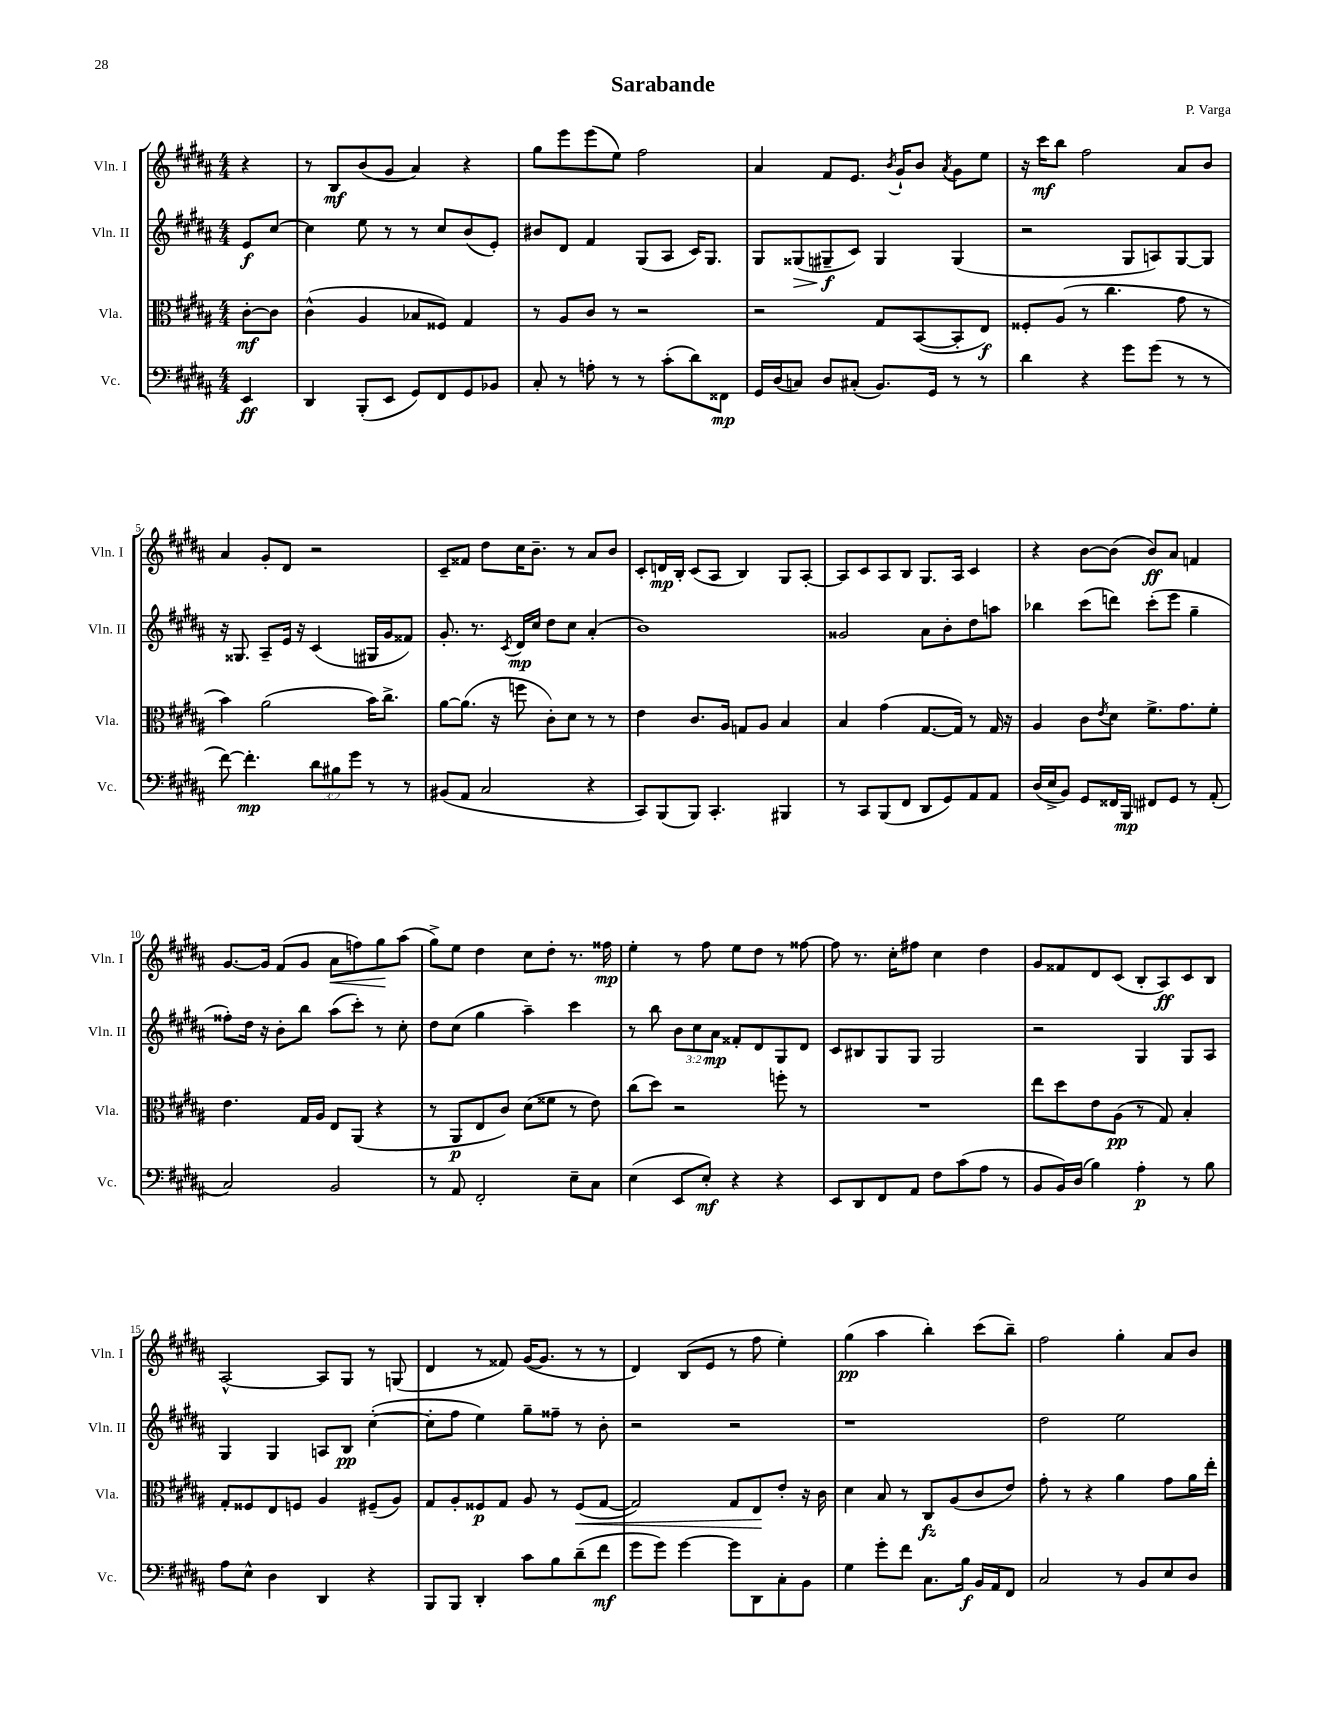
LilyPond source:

\header { title = "Sarabande" composer = "P. Varga" }
<<
\new StaffGroup <<
\new Staff = "s0" \with { instrumentName = "Vln. I" shortInstrumentName = "Vln. I" } {
    \clef treble \key b \major \numericTimeSignature \time 4/4 \partial 4
    r4 |
    r8 b8\mf b'8( gis'8 ais'4) r4 |
    gis''8 e'''8 e'''8( e''8) fis''2 |
    ais'4 fis'8 e'8. \acciaccatura { b'8 } gis'16-! b'8 \acciaccatura { ais'8 } gis'8 e''8 |
    r16 cis'''16\mf b''8 fis''2 ais'8 b'8 |
    ais'4 gis'8-. dis'8 r2 |
    cis'8-- fisis'8 dis''8 cis''16 b'8.-- r8 ais'8 b'8 |
    cis'8-. d'16\mp b16-. cis'8( ais8 b4) gis8 ais8~-. |
    ais8 cis'8 ais8 b8 gis8. ais16 cis'4 |
    r4 b'8~ b'8( b'8\ff) ais'8 f'4 |
    gis'8.~ gis'16 fis'8( gis'8 ais'8\< f''8) gis''8\! ais''8( |
    gis''8->) e''8 dis''4 cis''8 dis''8-. r8. fisis''16\mp |
    e''4-. r8 fis''8 e''8 dis''8 r8 fisis''8~ |
    fisis''8 r8. cis''16-. fis''8 cis''4 dis''4 |
    gis'8 fisis'8 dis'8 cis'8( b8-. ais8\ff) cis'8 b8 |
    ais2~-^ ais8 gis8 r8 g8( |
    dis'4 r8 fisis'8) gis'16~( gis'8. r8 r8 |
    dis'4) b8( e'8 r8 fis''8 e''4-.) |
    gis''4\pp( ais''4 b''4-.) cis'''8( b''8--) |
    fis''2 gis''4-. ais'8 b'8 \bar "|." |
}
\new Staff = "s1" \with { instrumentName = "Vln. II" shortInstrumentName = "Vln. II" } {
    \clef treble \key b \major \numericTimeSignature \time 4/4 \override Staff.TupletNumber.text = #tuplet-number::calc-fraction-text \partial 4
    e'8\f cis''8~ |
    cis''4 e''8 r8 r8 cis''8 b'8( e'8-.) |
    bis'8 dis'8 fis'4 gis8( ais8 cis'16) gis8. |
    gis8 gisis8\>( gis8--\f\! cis'8) gis4 gis4( |
    r2 gis8 a8) gis8~ gis8 |
    r16 gisis8. ais8-- e'16 r16 cis'4( gis16 gis'16 fisis'8) |
    gis'8.-. r8. \acciaccatura { cis'8 } dis'16\mp cis''16 dis''8 cis''8 ais'4-.( |
    b'1) |
    gisis'2 ais'8 b'8-. dis''8 a''8 |
    bes''4 cis'''8( d'''8) cis'''8-.( e'''8 gis''4-- |
    fisis''8-.) dis''16 r16 b'8-. b''8 ais''8( cis'''8-.) r8 cis''8-. |
    dis''8 cis''8( gis''4 ais''4--) cis'''4 |
    r8 b''8 \tuplet 3/2 { b'8 cis''8 ais'8\mp } fisis'8-. dis'8 gis8 dis'8 |
    cis'8 bis8 gis8 gis8 gis2 |
    r2 gis4 gis8 ais8 |
    gis4 gis4 a8 b8\pp cis''4~-.( |
    cis''8-. fis''8 e''4) gis''8-- fisis''8-- r8 b'8-. |
    r2 r2 |
    r1 |
    dis''2 e''2 \bar "|." |
}
\new Staff = "s2" \with { instrumentName = "Vla." shortInstrumentName = "Vla." } {
    \clef alto \key b \major \numericTimeSignature \time 4/4 \partial 4
    cis'8~-.\mf cis'8 |
    cis'4-^( ais4 bes8 fisis8) gis4 |
    r8 ais8 cis'8 r8 r2 |
    r2 gis8 b,8~( b,8-. e8\f) |
    fisis8-. ais8( r8 cis''4. gis'8 r8 |
    b'4) ais'2( b'16) cis''8.-> |
    ais'8~ ais'8.( r16 f''8 cis'8-.) dis'8 r8 r8 |
    e'4 cis'8. ais16 g8 ais8 b4 |
    b4 gis'4( gis8.~ gis16) r8 gis16 r16 |
    ais4 cis'8 \acciaccatura { e'8 } dis'8 fis'8.-> gis'8. fis'8-. |
    e'4. gis16 ais16 e8 ais,8( r4 |
    r8 ais,8\p e8 cis'8) dis'8( fisis'8 r8 e'8) |
    cis''8( dis''8) r2 f''8-. r8 |
    R1 |
    e''8 dis''8 e'8 ais8\pp( r8 gis8) b4-. |
    gis8-. fisis8 e8 f8 ais4 fis8--( ais8) |
    gis8 ais8-. fisis8\p gis8 ais8 r8 fisis8\<( gis8~ |
    gis2) gis8 e8\! e'8-. r16 cis'16 |
    dis'4 b8 r8 cis8\fz ais8( cis'8 e'8) |
    gis'8-. r8 r4 ais'4 gis'8 ais'16 e''16-. \bar "|." |
}
\new Staff = "s3" \with { instrumentName = "Vc." shortInstrumentName = "Vc." } {
    \clef bass \key b \major \numericTimeSignature \time 4/4 \override Staff.TupletNumber.text = #tuplet-number::calc-fraction-text \partial 4
    e,4\ff |
    dis,4 b,,8-.( e,8 gis,8) fis,8 gis,8 bes,8 |
    cis8-. r8 a8-. r8 r8 cis'8-.( dis'8) fisis,8\mp |
    gis,16 dis16( c8) dis8 cis8-.( b,8.) gis,16 r8 r8 |
    dis'4 r4 gis'8 gis'8( r8 r8 |
    fis'8~) fis'4.-.\mp \tuplet 3/2 { dis'8 bis8 gis'8 } r8 r8 |
    bis,8( ais,8 cis2 r4 |
    cis,8) b,,8( b,,8) cis,4.-. bis,,4 |
    r8 cis,8 b,,8( fis,8 dis,8 gis,8) ais,8 ais,8 |
    dis16( e16-> b,8) gis,8 fisis,16 b,,16\mp fis,8 gis,8 r8 ais,8-.( |
    cis2) b,2 |
    r8 ais,8 fis,2-. e8-- cis8 |
    e4( e,8 e8-.\mf) r4 r4 |
    e,8 dis,8 fis,8 ais,8 fis8 cis'8( ais8 r8 |
    b,8 b,16) dis16( b4) ais4-.\p r8 b8 |
    ais8 e8-^ dis4 dis,4 r4 |
    b,,8 b,,8 dis,4-. cis'8 b8 dis'8--( fis'8\mf |
    gis'8 gis'8) gis'4~ gis'8 dis,8 cis8-. b,8 |
    gis4 gis'8-. fis'8 cis8. b16\f b,16 ais,16 fis,8 |
    cis2 r8 b,8 e8 dis8 \bar "|." |
}
>>
>>
